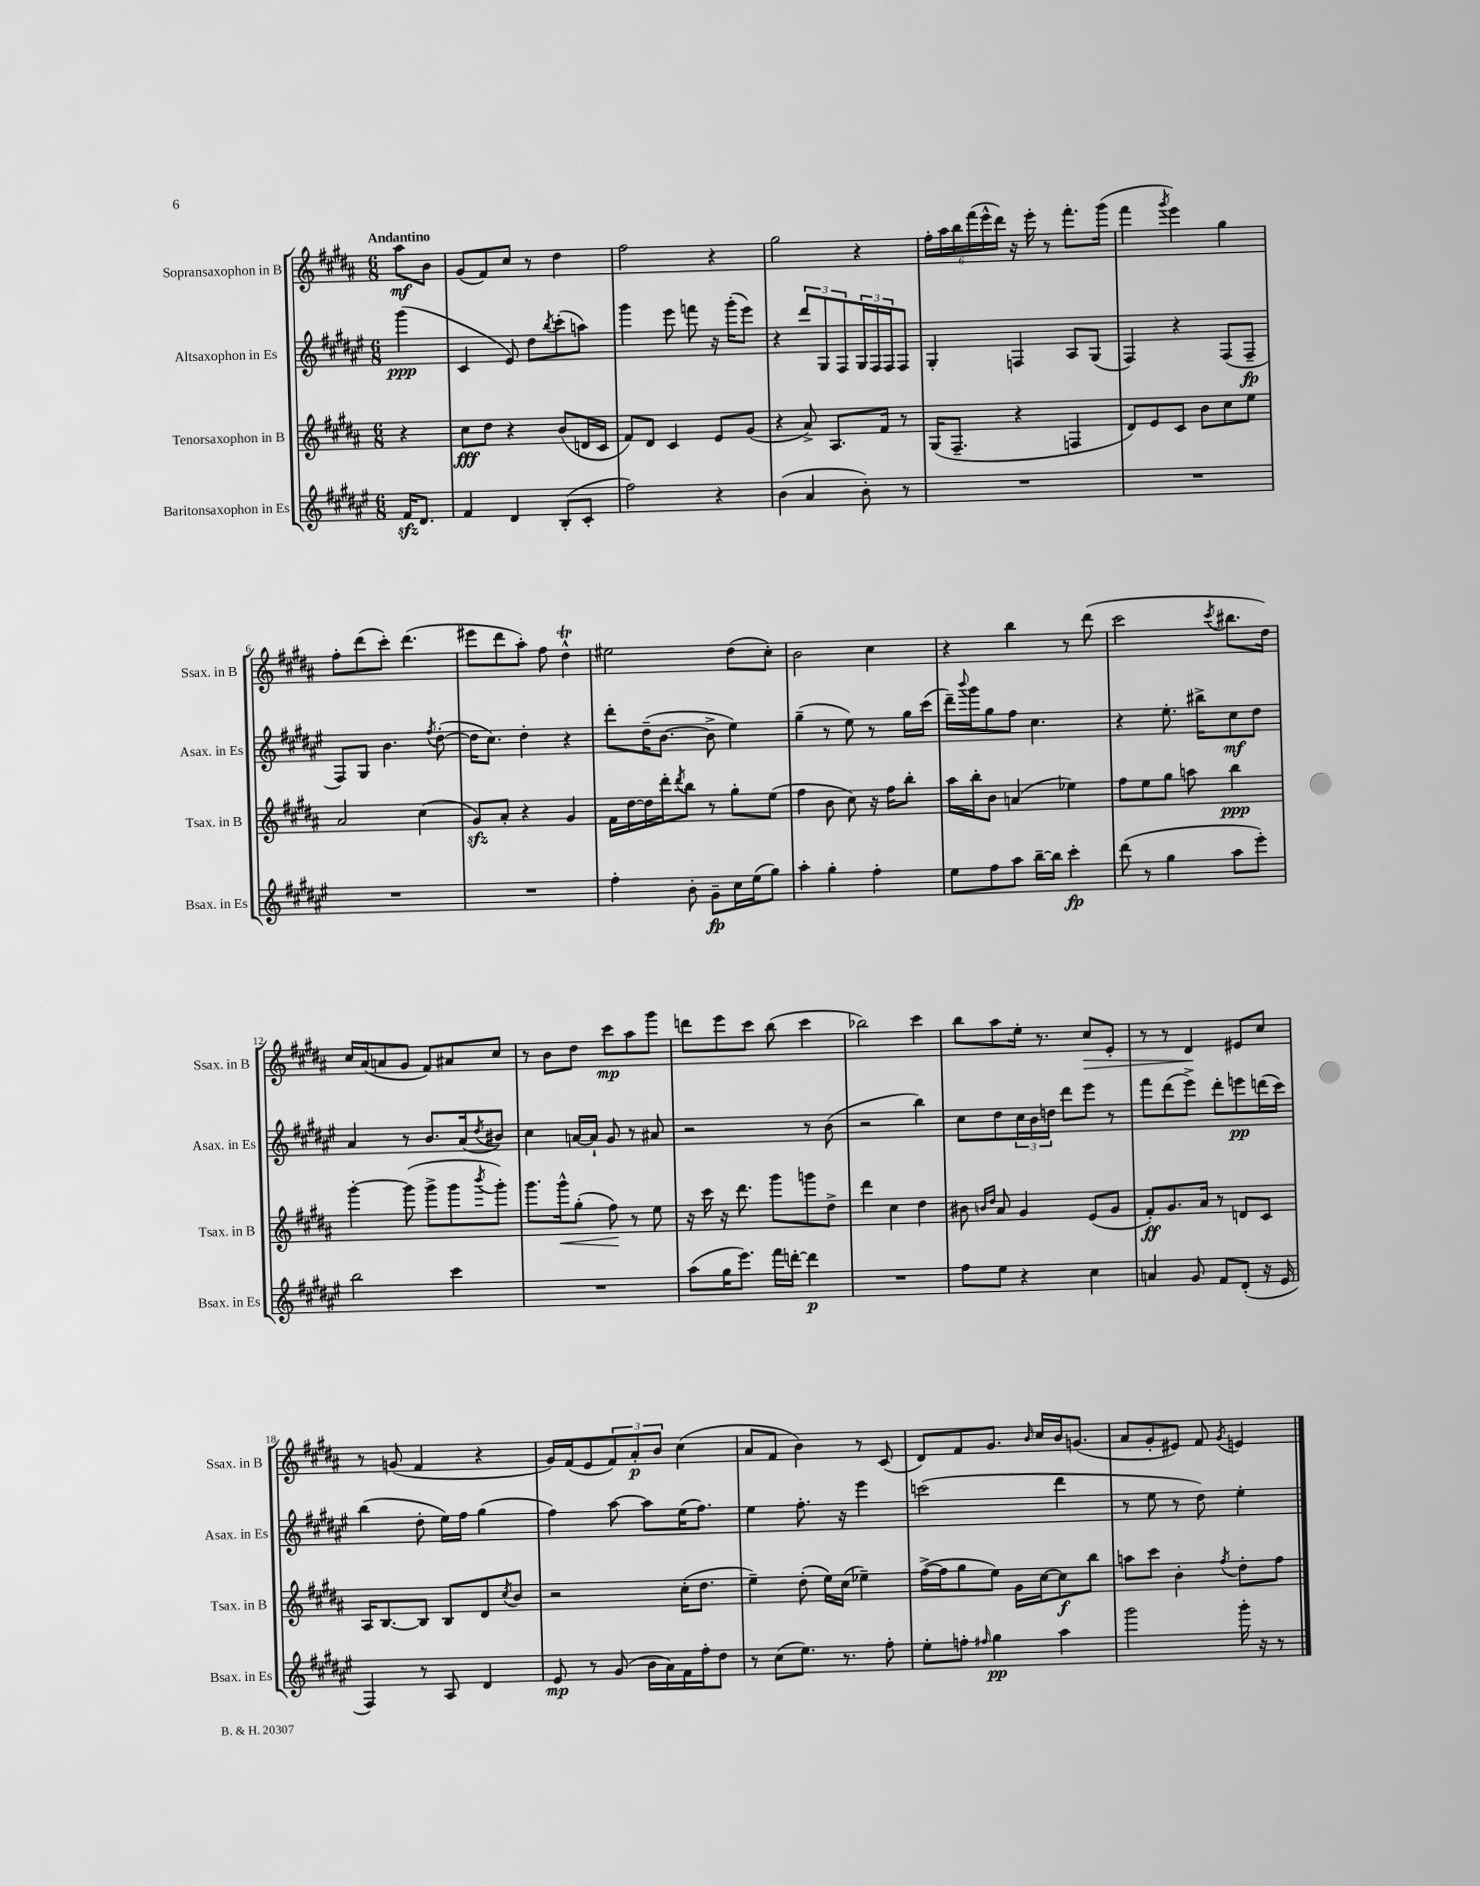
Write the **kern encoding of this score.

**kern	**kern	**kern	**kern
*staff4	*staff3	*staff2	*staff1
*clefG2	*clefG2	*clefG2	*clefG2
*k[f#c#g#d#a#e#]	*k[f#c#g#d#a#]	*k[f#c#g#d#a#e#]	*k[f#c#g#d#a#]
*M6/8	*M6/8	*M6/8	*M6/8
16f#	4r	(4ggg#	8aa#
8.d#	.	.	.
.	.	.	8b
=	=	=	=
4f#	8cc#	4c#	(8g#
.	8dd#	.	8f#)
4d#	4r	8e#)	8cc#
.	.	8dd#	8r
.	.	8qbb	.
(8B'	(8b	(8ccc#'	4dd#
8c#'	16d	8aa)	.
.	16c#	.	.
=	=	=	=
2ff#)	8f#)	4ggg#	2ff#
.	8d#	.	.
.	4c#	8eee#	.
.	.	8fff	.
4r	8e	16r	4r
.	.	(16ggg#'	.
.	(8g#	8eee#)	.
=	=	=	=
(4b	4r	4r	2gg#
4a#	8a#^)	12ddd#	.
.	.	12G#	.
.	8.A#	.	.
.	.	12F#	.
8b')	.	24G#	4r
.	.	24F#	.
.	16f#	.	.
.	.	24F#	.
8r	8r	8F#	.
=	=	=	=
2.r	(16G#	4G#'	24ff#'
.	.	.	24aa#
.	8.F#~	.	.
.	.	.	24bb
.	.	.	(24fff#
.	.	.	24eee^^
.	.	.	24ddd#)
.	4r	4F	16r
.	.	.	16eee'
.	.	.	8r
.	4F	8A#	8.fff#'
.	.	(8G#	.
.	.	.	(16ggg#
=	=	=	=
2.r	8d#)	4F#)	4fff#
.	8e	.	.
.	.	.	8qggg#
.	8c#	4r	4eee)
.	8b	.	.
.	8cc#	(8F#	4gg#
.	8ee	8F#~	.
=	=	=	=
2.r	2a#	8F#)	8ff#'
.	.	8G#	(8ddd#
.	.	4.b	8ccc#')
.	.	.	(4.ddd#
.	(4cc#	.	.
.	.	8qff#	.
.	.	([8dd#'	.
=	=	=	=
2.r	8g#)	16dd#]	8eee#
.	.	8.cc#)	.
.	8a#'	.	8ddd#
.	4r	4dd#'	8aa#')
.	.	.	8ff#
.	4g#	4r	4dd#^^
=	=	=	=
4ff#'	16f#	8ddd#'	2ee#
.	[16dd#	.	.
.	16dd#]	(16dd#~	.
.	16ddd#'	[8.b	.
.	8qddd#	.	.
8b'	8bb	.	.
8g#~	8r	8b^]	.
16cc#	8gg#'	4ee#)	(8dd#
(16ee#	.	.	.
8gg#)	(8ee	.	8cc#')
=	=	=	=
4aa#'	4ff#	(4gg#~	2b
4gg#'	8b	8r	.
.	8cc#)	8ee#)	.
4ff#'	16r	8r	4cc#
.	16ff#	.	.
.	8bb'	16gg#	.
.	.	(16ccc#	.
=	=	=	=
8ee#	16aa#	16ddd#~)	4r
.	.	8qqbbb	.
.	16bb'	16ggg#	.
8ff#	8b	8gg#	.
8aa#	(4a	8ff#	4bb
[16bb~	.	4.cc#	.
16bb]	.	.	.
4ccc#'	4ee-)	.	8r
.	.	.	(8ddd#
=	=	=	=
(8ddd#	8ff#	4r	2ccc#
8r	8ee	.	.
4gg#	8gg#	8.ee#'	.
.	8aa	.	.
.	.	16bb#^	.
.	.	.	8qccc#
8aa#	4bb	8cc#	8.bb#
8eee#')	.	8dd#	.
.	.	.	16dd#)
=	=	=	=
2bb	[4ggg#'	4a#	16cc#
.	.	.	(16a#
.	.	.	8a
.	(8ggg#]	8r	8g#
.	8ggg#^	8.b	8f#)
4ccc#	8ggg#	.	8a#
.	.	(16a#	.
.	8qbbb	8qdd#	.
.	8ggg#')	8b#)	8cc#
=	=	=	=
2.r	8.ggg#	4cc#	8r
.	.	.	8b
.	16ggg#^^	.	.
.	(8gg#'	[16a	8dd#
.	.	16a`]	.
.	8ff#)	8g#	8ccc#
.	8r	8r	8aa#
.	8ee	8a#	8ggg#
=	=	=	=
(8aa#	16r	2r	8ddd
.	16ccc#	.	.
16gg#	16r	.	8eee
8.eee#)	8.ddd#	.	.
.	.	.	8ccc#
16fff#	8ggg#	.	(8bb
[16ddd'	.	.	.
4ddd]	8ggg	8r	4ccc#
.	8dd#^	(8b	.
=	=	=	=
2.r	4ddd#	2r	2bb-)
.	4cc#	.	.
.	4dd#	4bb)	4ccc#
=	=	=	=
8ff#	8b#	8cc#	8bb
.	16qqb	.	.
.	16qqdd#	.	.
8ee#	8a#	8dd#	8aa#
4r	4g#	24cc#	16ee'
.	.	24b	.
.	.	.	8.r
.	.	24dd	.
.	.	8ddd#	.
4cc#	(8e	8eee#	8cc#
.	8g#	8r	8e'
=	=	=	=
4a	8f#')	8fff#	8r
.	8.g#	(8ddd#	8r
8g#	.	8eee#^)	4d#
.	16a#	.	.
8f#	8r	8ddd#'	.
(8d#'	8d	8eee	8e#
16r	8c#	(16ddd	8cc#
16e#	.	16ccc#)	.
=	=	=	=
4F#)	16A#	(4bb	8r
.	[8.B	.	.
.	.	.	(8g
8r	8B]	8dd#'	4f#
8A#	8B	16ee#)	.
.	.	16ff#	.
4d#	8d#	(4gg#	4r
.	8qcc#	.	.
.	8b	.	.
=	=	=	=
8e#	2r	4ff#)	16g#)
.	.	.	(16f#
8r	.	.	8e
(8g#	.	[8aa#	12f#)
.	.	.	12a#'
16b	.	8aa#]	.
.	.	.	12b
16a#)	.	.	.
16f#	(16cc#'	(16ee#	(4cc#
16ff#'	8.dd#	8.ff#)	.
8dd#	.	.	.
=	=	=	=
8r	4ee~)	4ee#	8a#
(8cc#	.	.	8f#
8.ee#)	(8dd#'	8.ff#'	4b)
.	16ee)	.	.
8.r	(16cc#	16r	.
.	4ee-~)	4eee#	8r
8ff#'	.	.	(8c#
=	=	=	=
8ee#'	([16ff#^	(2ccc	8d#)
.	16ff#]	.	.
8ff'	8gg#	.	8f#
16qqff#	.	.	.
4gg#	8ee)	.	8.g#
.	16g#	.	.
.	.	.	16qqb
.	[16cc#	.	16cc#
4aa#	8cc#]	4ddd#	16b
.	.	.	(8.g
.	8bb	.	.
=	=	=	=
2ggg#	8aa	8r	8a#
.	8ccc#	8ee#	8g#'
.	4b'	8r	8e#)
.	.	8dd#)	8f#
.	8qff#	.	8qg#
16ggg#'	8dd#'	4ee#'	4e
16r	.	.	.
8r	8ff#	.	.
==	==	==	==
*-	*-	*-	*-
